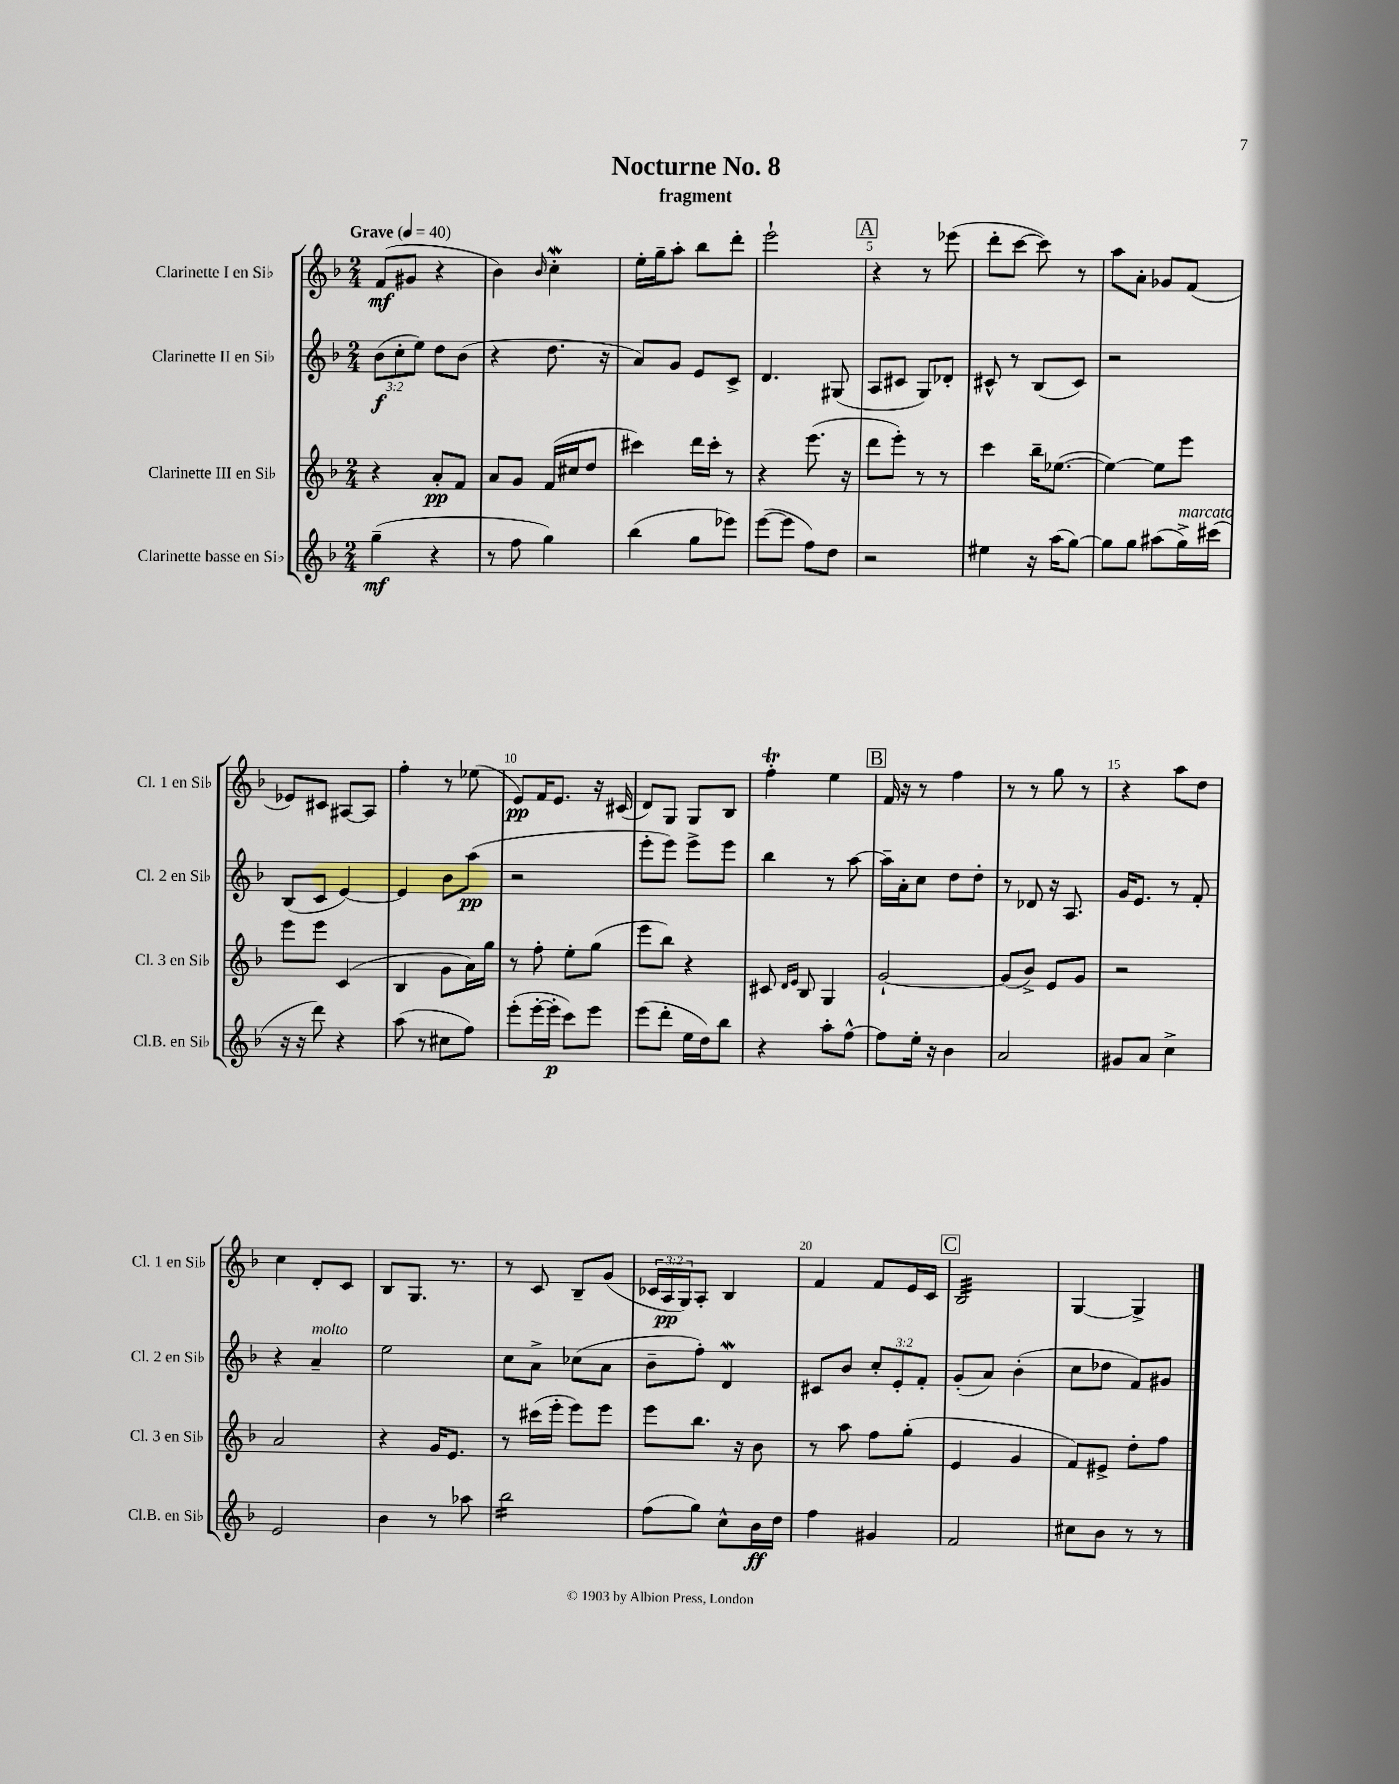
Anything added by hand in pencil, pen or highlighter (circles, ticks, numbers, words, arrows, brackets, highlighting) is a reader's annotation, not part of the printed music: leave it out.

**kern	**kern	**kern	**kern
*staff4	*staff3	*staff2	*staff1
*clefG2	*clefG2	*clefG2	*clefG2
*k[b-]	*k[b-]	*k[b-]	*k[b-]
*M2/4	*M2/4	*M2/4	*M2/4
*MM40	*MM40	*MM40	*MM40
(4gg~	4r	(12b-	(8f
.	.	12cc'	.
.	.	.	8g#
.	.	12ee)	.
4r	8a'	8dd	4r
.	8f	(8b-	.
=	=	=	=
8r	8a	4r	4b-)
8ff	8g	.	.
.	.	.	16qqb-
4gg)	(16f	8.dd	4cc'
.	16cc#	.	.
.	8dd	.	.
.	.	16r	.
=	=	=	=
(4bb-	4ccc#)	8a)	16ee'
.	.	.	16gg~
.	.	8g	8aa'
8gg	16ddd	8e	8bb-
.	16ccc#'	.	.
8eee-)	8r	8c^	8ddd'
=	=	=	=
([8eee	4r	4.d	2eee`
8eee]	.	.	.
8ff)	(8.eee	.	.
8dd	.	(8G#	.
.	16r	.	.
=	=	=	=
2r	8ddd	8A	4r
.	8eee')	8c#	.
.	8r	8G)	8r
.	8r	8d-'	(8eee-
=	=	=	=
4ee#	4ccc	8c#^^	8ddd'
.	.	8r	[8ccc
16r	16bb-~	(8B-	8ccc])
(16aa	([8.ee-	.	.
[8gg)	.	8c#)	8r
=	=	=	=
8gg]	4ee-_)	2r	8aa
8gg	.	.	8a'
(8aa#	8ee-]	.	8g-
16gg^)	8eee	.	(8f
(16ccc#	.	.	.
=	=	=	=
16r	8eee	(8B-	8e-)
16r	.	.	.
8ddd)	8eee	8c	8c#
4r	(4c	[4e)	[8A#
.	.	.	8A#]
=	=	=	=
(8aa	4B-	4e]	4ff'
8r	.	.	.
8cc#	8g	8b-	8r
8ff)	16a)	(8aa	(8ee-
.	16gg	.	.
=	=	=	=
(8eee'	8r	2r	8e)
[16eee'	8ff'	.	16f
16eee']	.	.	8.e
8ccc)	8ee'	.	.
8eee	(8gg	.	16r
.	.	.	(16c#
=	=	=	=
(8eee	8eee	8eee'	8d)
8ddd'	8bb-)	8eee)	8G
16ee	4r	8eee^	8G
16dd)	.	.	.
8bb-	.	8eee	8B-
=	=	=	=
4r	8c#	4bb-	4ff'
.	16qqd	.	.
.	16qqe	.	.
.	8B-	.	.
8aa'	4G	8r	4ee
[8ff^^	.	[8aa	.
=	=	=	=
8ff]	[2g`	16aa~]	16f
.	.	16a'	16r
16ee'	.	8cc	8r
16r	.	.	.
4b-	.	8dd	4ff
.	.	8dd'	.
=	=	=	=
2a	(8g]	8r	8r
.	8b-^)	8d-	8r
.	8e	16r	8gg
.	.	8.A	.
.	8g	.	8r
=	=	=	=
8g#	2r	16g	4r
.	.	8.e	.
8a	.	.	.
4cc^	.	8r	8aa
.	.	8f'	8dd
=	=	=	=
2e	2a	4r	4cc
.	.	4a~	8d'
.	.	.	8c
=	=	=	=
4b-	4r	2ee	8B-
.	.	.	8.G
8r	16g	.	.
.	8.e	.	8.r
8aa-	.	.	.
=	=	=	=
2bb-	8r	8cc	8r
.	(16ccc#	8a^	8c
.	16eee'	.	.
.	8eee)	(8cc-	8B-~
.	8eee	8a	(8g
=	=	=	=
(8ff	8eee	8b-~	24c-
.	.	.	24A
.	.	.	24G)
8gg)	8.bb-	8ff')	8A'
8cc^^	.	4d	4B-
.	16r	.	.
16b-	8b-	.	.
16dd	.	.	.
=	=	=	=
4ff	8r	8c#	4f
.	8aa	8b-	.
4g#	8ff	12cc'	8f
.	.	12e'	.
.	(8gg'	.	16e
.	.	12f'	.
.	.	.	16c
=	=	=	=
2f	4e	(8g'	2B-
.	.	8a)	.
.	4g	(4b-'	.
=	=	=	=
8cc#	8f)	8cc	[4G
8b-	8e#^	8dd-	.
8r	8dd'	8f)	4G^]
8r	8ff	8g#	.
==	==	==	==
*-	*-	*-	*-
